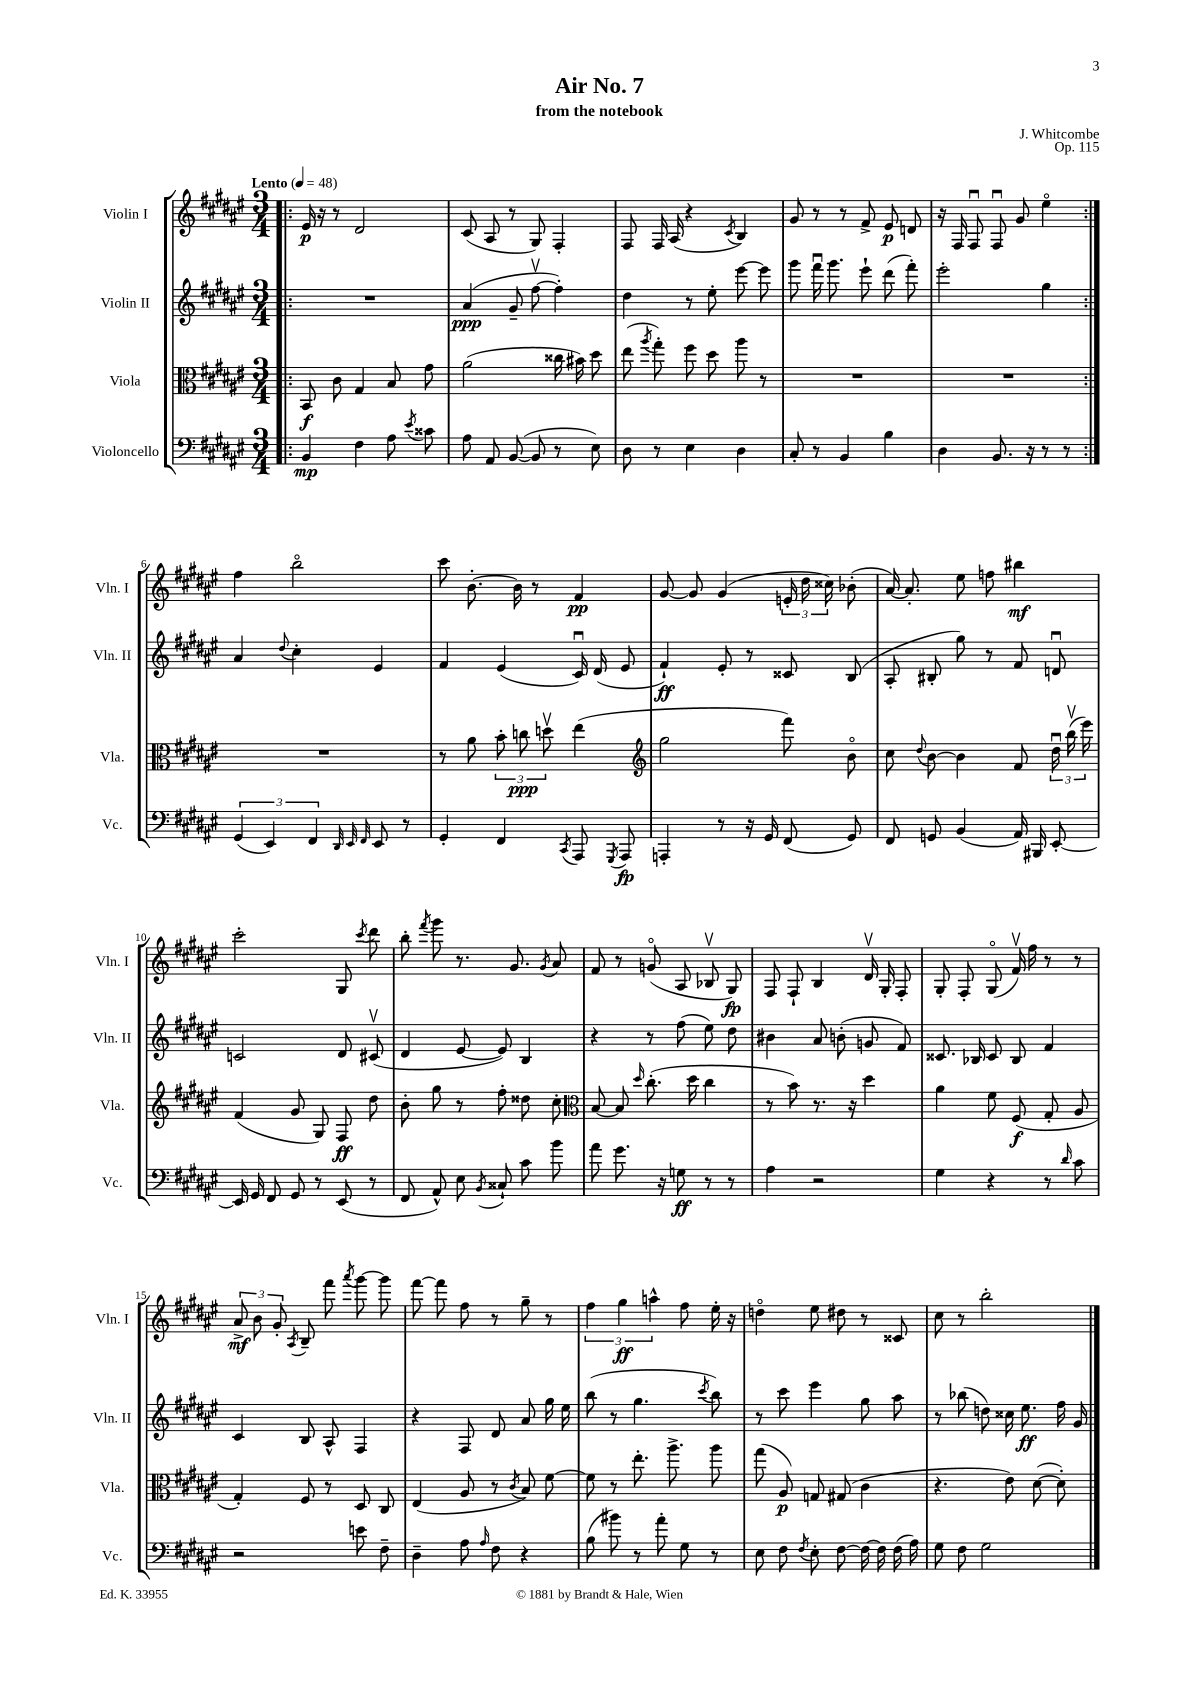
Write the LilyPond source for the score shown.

\header { title = "Air No. 7" composer = "J. Whitcombe" subtitle = "from the notebook" opus = "Op. 115" }
<<
\new StaffGroup <<
\new Staff = "s0" \with { instrumentName = "Violin I" shortInstrumentName = "Vln. I" } {
    \clef treble \key fis \major \numericTimeSignature \time 3/4 \tempo "Lento" 4 = 48
    \autoBeamOff \repeat volta 2 { \bar ".|:" eis'16\p r16 r8 dis'2 |
    cis'8( ais8 r8 gis8) fis4-. |
    fis8 fis16 ais16( r4 \acciaccatura { cis'8 } b4) |
    gis'8 r8 r8 fis'8-> eis'8\p d'8 |
    r16 fis16 fis8\downbow fis8\downbow gis'8 eis''4\flageolet | }
    fis''4 b''2\flageolet |
    cis'''8 b'8.~-. b'16 r8 fis'4\pp |
    gis'8~ gis'8 gis'4( \tuplet 3/2 { e'16-. dis''16 cisis''16) } bes'8-.( |
    ais'16~) ais'8.-. eis''8 f''8 bis''4\mf |
    cis'''2-. gis8 \acciaccatura { cis'''8 } dis'''8 |
    b''8-. \acciaccatura { fis'''8 } gis'''8 r8. gis'8. \acciaccatura { gis'8 } ais'8 |
    fis'8 r8 g'8\flageolet( ais8 bes8\upbow gis8\fp) |
    fis8 fis8-! b4 dis'16\upbow gis16-. fis8-. |
    gis8-. fis8-. gis8\flageolet( fis'16\upbow) fis''16 r8 r8 |
    \tuplet 3/2 { ais'8->\mf b'8 gis'8-. } \acciaccatura { ais8 } b8-- fis'''8 \acciaccatura { ais'''8 } gis'''8~ gis'''8 |
    fis'''8~ fis'''8 fis''8 r8 gis''8-- r8 |
    \tuplet 3/2 { fis''4 gis''4\ff a''4-^ } fis''8 eis''16-. r16 |
    d''4\flageolet eis''8 dis''8 r8 cisis'8 |
    cis''8 r8 b''2-. \bar "|." |
}
\new Staff = "s1" \with { instrumentName = "Violin II" shortInstrumentName = "Vln. II" } {
    \clef treble \key fis \major \numericTimeSignature \time 3/4
    \autoBeamOff \repeat volta 2 { \bar ".|:" R2. |
    ais'4\ppp( gis'8-- fis''8~\upbow fis''4-.) |
    dis''4 r8 eis''8-. eis'''8~ eis'''8 |
    gis'''8 fis'''16\downbow gis'''8. eis'''8-! dis'''8( fis'''8-.) |
    eis'''2-. gis''4 | }
    ais'4 \appoggiatura { dis''8 } cis''4-. eis'4 |
    fis'4 eis'4( cis'16\downbow) dis'16( eis'8 |
    fis'4-!\ff) eis'8-. r8 cisis'8 b8( |
    ais8-. bis8-. gis''8) r8 fis'8 d'8\downbow |
    c'2 dis'8 cis'8\upbow( |
    dis'4 eis'8~ eis'8) b4 |
    r4 r8 fis''8( eis''8) dis''8 |
    bis'4 ais'8 b'8-.( g'8 fis'8) |
    cisis'8. bes16 cisis'8 bes8 fis'4 |
    cis'4 b8 ais8-^ fis4 |
    r4 fis8 dis'8 ais'8 gis''16 eis''16 |
    b''8( r8 gis''4. \acciaccatura { cis'''8 } b''8) |
    r8 cis'''8 eis'''4 gis''8 ais''8 |
    r8 bes''8( d''8) cisis''16 eis''8.\ff fis''16 gis'16 \bar "|." |
}
\new Staff = "s2" \with { instrumentName = "Viola" shortInstrumentName = "Vla." } {
    \clef alto \key fis \major \numericTimeSignature \time 3/4
    \autoBeamOff \repeat volta 2 { \bar ".|:" b,8\f cis'8 gis4 b8 gis'8 |
    ais'2( cisis''16 bis'16) dis''8 |
    eis''8( \acciaccatura { ais''8 } gis''8-.) fis''8 dis''8 ais''8 r8 |
    R2. |
    R2. | }
    R2. |
    r8 ais'8 \tuplet 3/2 { b'8-. c''8\ppp d''8\upbow } eis''4( |
    \clef treble gis''2 fis'''8) b'8\flageolet |
    cis''8 \appoggiatura { dis''8 } b'8~ b'4 fis'8 \tuplet 3/2 { dis''16\downbow b''16\upbow( eis'''16) } |
    fis'4( gis'8 gis8) fis8\ff dis''8 |
    b'8-. gis''8 r8 fis''8-. disis''8 cis''8-. |
    \clef alto b8~ b8 \grace { dis''16 } cis''8.-.( dis''16 cis''4 |
    r8 b'8) r8. r16 dis''4 |
    ais'4 fis'8 fis8\f( gis8-. ais8 |
    gis4-.) fis8 r8 dis8 cis8 |
    eis4( ais8 r8 \acciaccatura { cis'8 } b8) fis'8~ |
    fis'8 r8 eis''8.-. ais''8.-> ais''8 |
    gis''8( ais8\p) g8 gis8( cis'4 |
    r4. eis'8) dis'8~( dis'8-.) \bar "|." |
}
\new Staff = "s3" \with { instrumentName = "Violoncello" shortInstrumentName = "Vc." } {
    \clef bass \key fis \major \numericTimeSignature \time 3/4
    \autoBeamOff \repeat volta 2 { \bar ".|:" b,4\mp fis4 ais8 \acciaccatura { eis'8 } cisis'8 |
    ais8 ais,8 b,8~( b,8 r8 eis8) |
    dis8 r8 eis4 dis4 |
    cis8-. r8 b,4 b4 |
    dis4 b,8. r16 r8 r8 | }
    \tuplet 3/2 { gis,4( eis,4) fis,4 } \grace { dis,32 eis,32 fis,32 } eis,8 r8 |
    gis,4-. fis,4 \acciaccatura { cis,8 } ais,,8 \acciaccatura { gis,,8 } ais,,8\fp |
    a,,4-. r8 r16 gis,16 fis,8( gis,8) |
    fis,8 g,8 b,4( ais,16) bis,,16 eis,8~-. |
    eis,16 gis,16 fis,8 gis,8 r8 eis,8( r8 |
    fis,8 ais,8-^) eis8 \acciaccatura { b,8 } cisis8-! cis'8 b'8 |
    ais'8 gis'8. r16 g8\ff r8 r8 |
    ais4 r2 |
    gis4 r4 r8 \grace { dis'16 } cis'8 |
    r2 e'8 fis8-- |
    dis4-- ais8 \grace { ais16 } fis8 r4 |
    b8( bis'8) r8 ais'8-. gis8 r8 |
    eis8 fis8 \acciaccatura { fis8 } eis8-. fis8~ fis16~ fis16 fis16( ais16) |
    gis8 fis8 gis2 \bar "|." |
}
>>
>>
